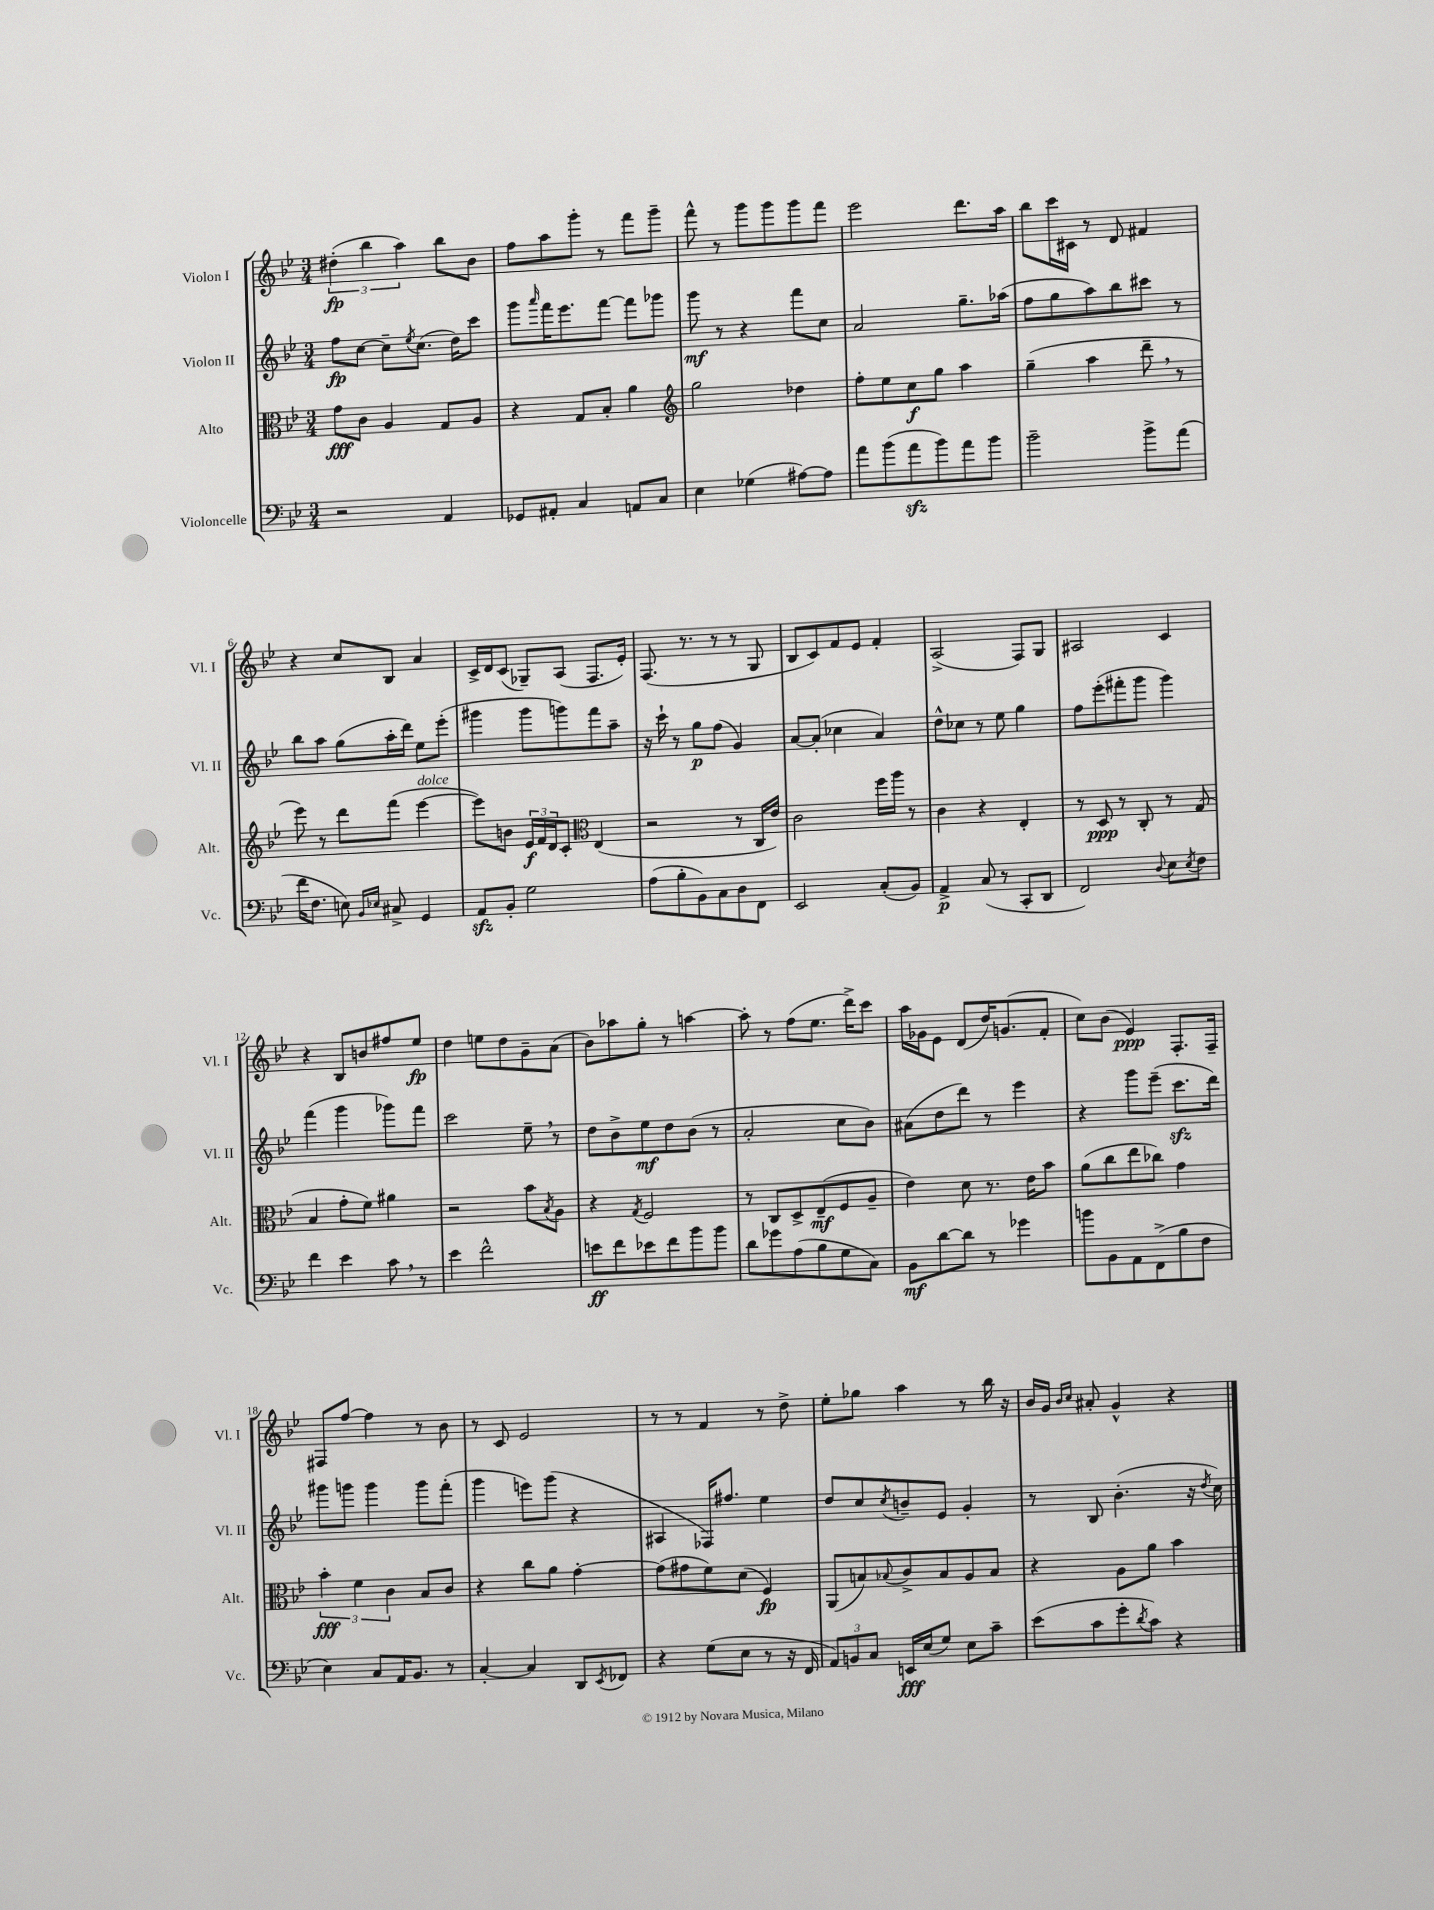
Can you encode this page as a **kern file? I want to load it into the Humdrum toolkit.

**kern	**kern	**kern	**kern
*staff4	*staff3	*staff2	*staff1
*clefF4	*clefC3	*clefG2	*clefG2
*k[b-e-]	*k[b-e-]	*k[b-e-]	*k[b-e-]
*M3/4	*M3/4	*M3/4	*M3/4
2r	8g	8ff	(6dd#'
.	8c	[8cc	.
.	.	.	6bb-
.	4A	8cc~]	.
.	.	.	6aa)
.	.	8qee-	.
.	.	(8.cc	.
4AA	8G	.	8bb-
.	.	16dd)	.
.	8A	8ccc	8b-
=	=	=	=
8GG-	4r	8ggg	8ff
.	.	16qqaaa	.
8AA#'	.	16fff	8aa
.	.	8.eee-	.
4C	8G	.	8ggg'
.	8B-'	[8fff	8r
8AA	4a	8fff]	8fff
8C	.	8ggg-	8ggg~
=	=	=	=
*	*clefG2	*	*
4E-	2gg	8ggg	8fff^^
.	.	8r	8r
(4G-	.	4r	8ggg
.	.	.	8ggg
[8A#)	4dd-	8fff	8ggg
8A#]	.	8cc	8fff
=	=	=	=
8a	8ff'	2a	2eee-
(8b-	8ee-	.	.
8a	8cc	.	.
8b-)	8gg	.	.
8a	4aa	8.gg~	8.ddd
8b-	.	.	.
.	.	(16aa-	16aa
=	=	=	=
2b-~	(4gg~	8ff	8bb-
.	.	8gg	16ccc
.	.	.	16c#
.	4aa	8aa)	8r
.	.	8bb-	8d
8b-^	8ddd~	8ccc#	4f#
(8a	8r	8r	.
=	=	=	=
16f	8eee-)	8bb-	4r
8.F	.	.	.
.	8r	8aa	.
8E)	8ddd	(8gg	8cc
16qqBB-	.	.	.
16qqE-	.	.	.
8C#^	(8fff	16aa'	8B-
.	.	16ddd)	.
4GG	[4eee-	8ee-	4a
.	.	(8eee-'	.
=	=	=	=
8AA	8eee-])	4ggg#	16c^
.	.	.	16d
8BB-'	8b	.	(8c
2G	24e-	8ggg#	8G-~)
.	24f	.	.
.	24d	.	.
.	8c'	8ggg)	(8A
*	*clefC3	*	*
.	(4E-	8fff	8.F
.	.	8aa~	.
.	.	.	16e-')
=	=	=	=
(8A	2r	16r	(8.F
.	.	16ccc`	.
8B-'	.	8r	.
.	.	.	8.r
8BB-)	.	8gg	.
8C	.	(8ff	8r
8D	8r	4g)	8r
8FF	16C	.	8G
.	16e-)	.	.
=	=	=	=
2EE-	2c	[8a	8B-
.	.	(8a']	8c)
.	.	4cc-	8f
.	.	.	8e-
(8C'	16ff	4a)	4f'
.	16aa	.	.
8BB-)	8r	.	.
=	=	=	=
4AA^	4c	8dd^^	(2A^
.	.	8cc-	.
(8C	4r	8r	.
8r	.	8ee-	.
8CC'	4E-'	4gg	8F)
8DD	.	.	8G
=	=	=	=
2FF)	8r	8ff	2A#
.	8D	(8eee-'	.
.	8r	8fff#'	.
.	8C'	8ggg	.
8qqD	.	.	.
8E-	8r	4ggg)	4c
8qE-	.	.	.
8F	(8G	.	.
=	=	=	=
4f	4B-	(4fff	4r
4e-	8g'	4ggg	8B-
.	8f)	.	8b
8c	4a#	8ggg-)	8ff#
8r	.	8fff	8ee-
=	=	=	=
4e-	2r	2ccc	4dd
2f^^	.	.	8ee
.	.	.	8dd
.	8b-	8ee-~	8g~
.	8qB-	.	.
.	8A	8r	(8a
=	=	=	=
8e	4r	8dd	8b-)
8f	.	8b-^	8aa-
.	8qG	.	.
8e-	2F	8ee-	8gg'
8f	.	8dd	8r
8b-	.	(8b-	[4aa
8b-	.	8r	.
=	=	=	=
8d	8r	2a'	8aa']
8g-	8C	.	8r
(8A	8D^	.	(8ff
8B-	(8E-~	.	8.ee-
8G	8F	8cc	.
.	.	.	16ddd^)
8C)	8A~	8b-)	8ccc
=	=	=	=
8BB-	4e-)	(8a#	16aa
.	.	.	16g-
[8d	.	8dd	8e-
8d]	8d	8ddd)	(8d
8r	8.r	8r	16dd)
.	.	.	(8.g
4g-	.	4eee-	.
.	16e-	.	.
.	8b-	.	8f'
=	=	=	=
8b	(8a	4r	8cc)
8BB-	8cc	.	(8b-
8AA	8ee-	8ggg	4e-)
(8FF^	8cc-)	(8eee-~	.
8B-	4g	8.ccc	8.F'
8F	.	.	.
.	.	16ddd)	16F~
=	=	=	=
4E-)	6b-'	8ggg#	8F#
.	.	8ggg	[8ff
.	6f	.	.
8C	.	4ggg	4ff]
.	6c	.	.
16AA	.	.	.
8.BB-	.	.	.
.	8B-	8ggg	8r
8r	8c	(8fff'	8b-
=	=	=	=
[4C'	4r	4ggg	8r
.	.	.	8c
4C]	8cc	8eee)	2e-
.	8a	(8ggg	.
8DD	[4g'	4r	.
8qEE-	.	.	.
8FF-	.	.	.
=	=	=	=
4r	(8g]	4A#	8r
.	8g#	.	8r
(8G	8f)	16F-)	4f
.	.	8.ff#	.
8E-	(8d	.	.
8r	4F)	4ee-	8r
16r	.	.	8dd^
16FF	.	.	.
=	=	=	=
12AA)	(8AA	8dd	8ee-'
12BB	.	.	.
.	8B)	8cc	8gg-
12C	.	.	.
.	8qqB-	8qcc	.
16EE	8c^	8b~	4aa
(16E-	.	.	.
8G)	8B-	8e-	.
8E-	8A	4g'	8r
8c~	8B-	.	16bb-
.	.	.	16r
=	=	=	=
(8e-	4r	8r	16b-
.	.	.	16g
.	.	.	16qqb-
.	.	.	16qqcc
8c	.	8B-	8a#'
8g'	8A	(4.b-'	4g^^
8qd	.	.	.
8c)	8a	.	.
4r	4b-	.	4r
.	.	16r	.
.	.	8qdd	.
.	.	16cc)	.
==	==	==	==
*-	*-	*-	*-
